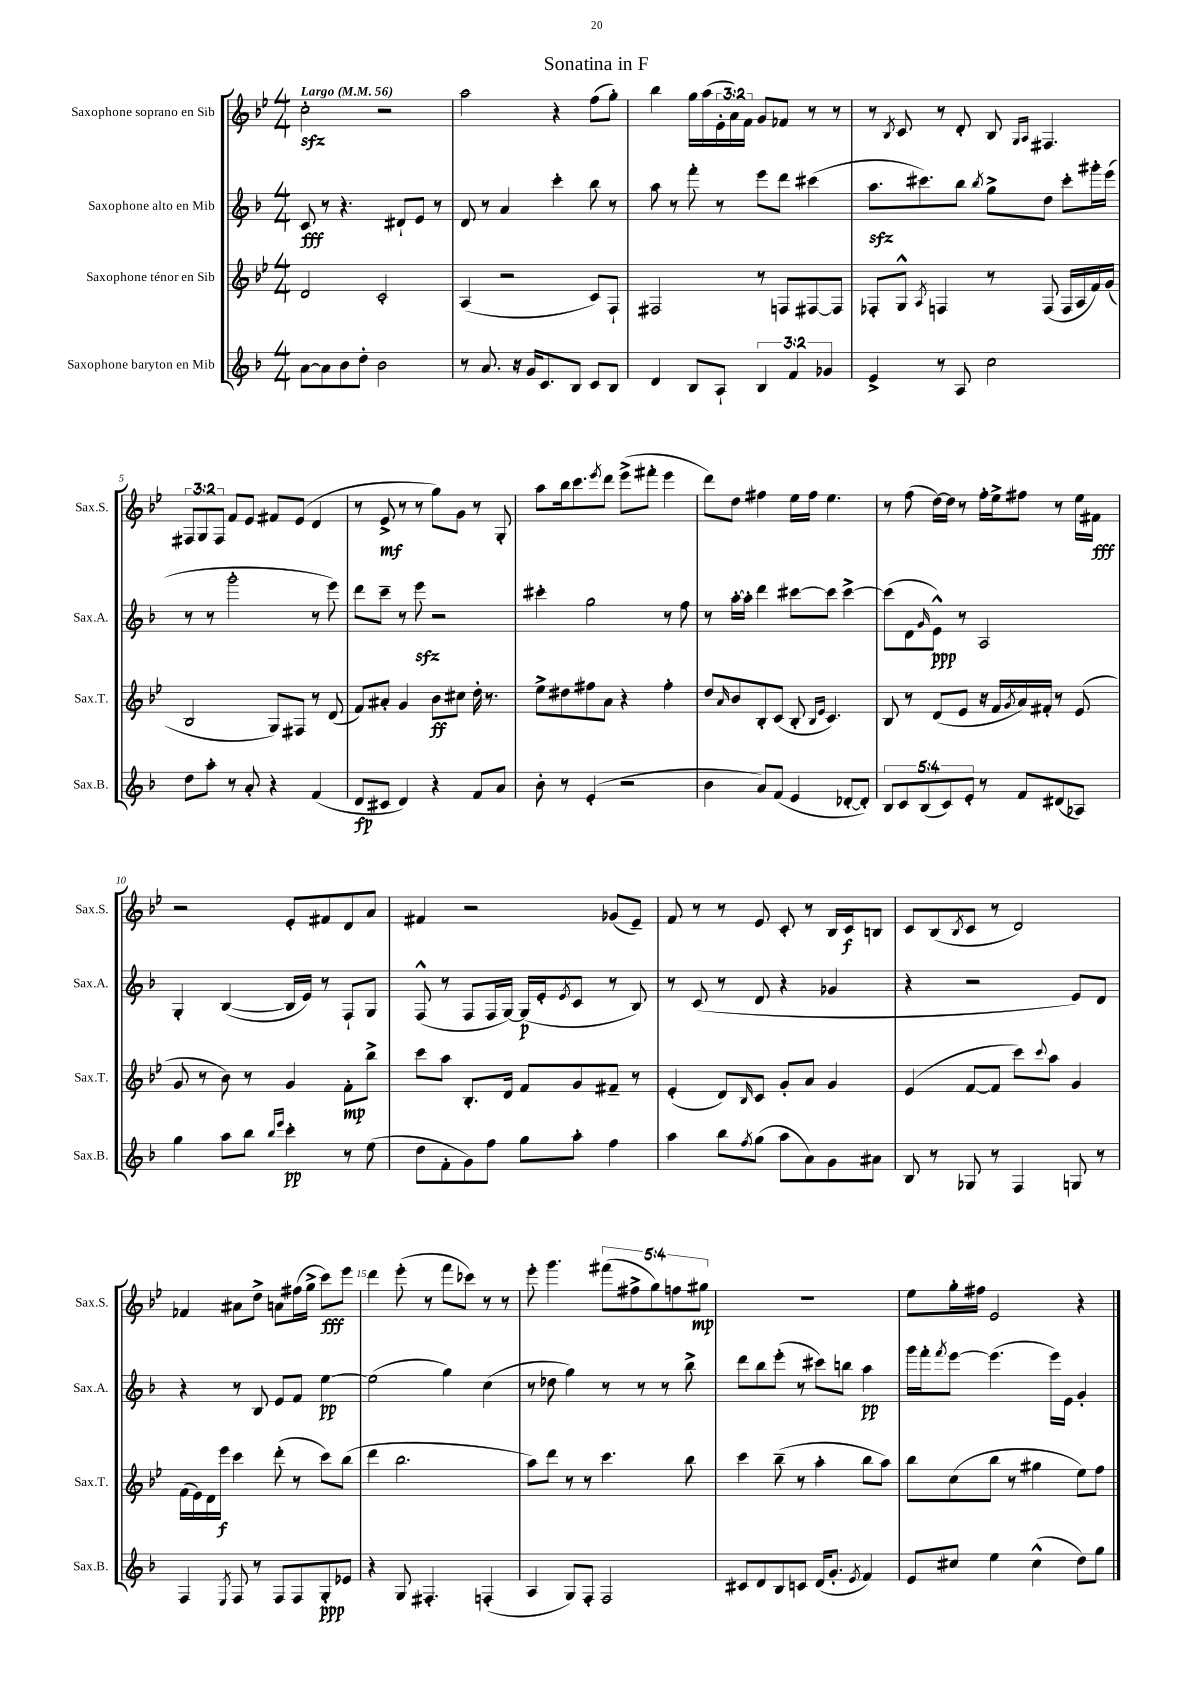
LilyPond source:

\header { title = "Sonatina in F" }
<<
\new StaffGroup <<
\new Staff = "s0" \with { instrumentName = "Saxophone soprano en Sib" shortInstrumentName = "Sax.S." } {
    \clef treble \key bes \major \numericTimeSignature \time 4/4 \override Staff.TupletNumber.text = #tuplet-number::calc-fraction-text \tempo "Largo" 4 = 56
    c''2-.\sfz r2 |
    a''2 r4 f''8( g''8-.) |
    bes''4 g''16 a''16( \tuplet 3/2 { ees'16-. a'16) f'16 } g'8 fes'8 r8 r8 |
    r8 \acciaccatura { bes8 } c'8 r8 d'8-. bes8 \grace { g16 a16 } fis4. |
    \tuplet 3/2 { fis8 g8 fis8 } f'8 ees'8 fis'8 ees'8( d'4 |
    r8 ees'8->\mf r8 r8 g''8) g'8 r8 g8-. |
    a''8 bes''16 c'''8. \acciaccatura { ees'''8 } d'''8 ees'''8->( fis'''8-. ees'''4 |
    d'''8) d''8 fis''4 ees''16 fis''16 ees''4. |
    r8 f''8( d''16~) d''16 r8 f''16-. ees''16-> fis''8 r8 ees''16 fis'16\fff |
    r2 ees'8-. fis'8 d'8 a'8 |
    fis'4 r2 ges'8( ees'8--) |
    f'8 r8 r8 ees'8 c'8-. r8 bes16 c'16\f b8 |
    c'8 bes8( \acciaccatura { bes8 } c'8 r8 d'2) |
    fes'4 ais'8 d''8-> a'8 fis''16( g''16-> c'''8\fff) ees'''8 |
    d'''4 ees'''8-.( r8 f'''8 ces'''8) r8 r8 |
    ees'''8-. g'''4. \tuplet 5/4 { fis'''8( fis''8-> g''8) f''8 gis''8\mp } |
    R1 |
    ees''8 g''16-. fis''16 ees'2 r4 \bar "|." |
}
\new Staff = "s1" \with { instrumentName = "Saxophone alto en Mib" shortInstrumentName = "Sax.A." } {
    \clef treble \key f \major \numericTimeSignature \time 4/4
    c'8\fff r8 r4. dis'8-! e'8 r8 |
    d'8 r8 a'4 c'''4-. bes''8 r8 |
    a''8 r8 f'''8-. r8 e'''8 d'''8 cis'''4( |
    a''8.\sfz cis'''8.) bes''8 \acciaccatura { bes''8 } g''8-> d''8 cis'''8-. gis'''16-. e'''16( |
    r8 r8 g'''2-. r8 e'''8) |
    d'''8 c'''8-- r8 e'''8\sfz r2 |
    cis'''4-. g''2 r8 f''8 |
    r8 a''16~-. a''16-. d'''4 cis'''8~ cis'''8 cis'''4~-> |
    cis'''8( d'8 \grace { g'16 } e'8-^\ppp) r8 a2 |
    g4-. bes4~( bes16 e'16) r8 f8-! g8 |
    f8-^( r8 f8 f16 g16~) g16\p( e'16-. \acciaccatura { e'8 } c'8 r8 bes8) |
    r8 c'8( r8 d'8 r4 ges'4 |
    r4 r2 e'8) d'8 |
    r4 r8 bes8 e'8 f'8 e''4~\pp |
    e''2( g''4) c''4( |
    r8 des''8 g''4) r8 r8 r8 bes''8-> |
    d'''8 bes''8 e'''8-.( r8 cis'''8) b''8 a''4\pp |
    g'''16 f'''16-. \acciaccatura { f'''8 } e'''8~ e'''4.( e'''16) e'16 g'4-. \bar "|." |
}
\new Staff = "s2" \with { instrumentName = "Saxophone ténor en Sib" shortInstrumentName = "Sax.T." } {
    \clef treble \key bes \major \numericTimeSignature \time 4/4
    d'2 c'2-. |
    a4( r2 c'8) f8-! |
    fis2 r8 f8 fis8~ fis8 |
    fes8-. g8-^ \acciaccatura { a8 } f4 r8 f8( f16 a16 f'16) g'16( |
    bes2 g8) fis8 r8 d'8( |
    f'8) ais'8-. g'4 bes'8\ff cis''8 d''16-. r8. |
    ees''8-> dis''8 fis''8 a'8 r4 fis''4-. |
    d''8 \grace { a'16 } bes'8 bes8-. c'8( bes8-. \grace { bes16 ees'16 } c'4.) |
    bes8 r8 d'8( ees'8 r16 f'16 \acciaccatura { g'8 } a'16) fis'16-. r8 ees'8( |
    g'8 r8 bes'8) r8 g'4 f'8-.\mp bes''8-> |
    c'''8 a''8 bes8.-. d'16 f'8 g'8 fis'8-- r8 |
    ees'4-.( d'8) \grace { bes16 } c'8 g'8-. a'8 g'4 |
    ees'4( f'8~ f'8 c'''8) \appoggiatura { c'''8 } a''8 g'4 |
    f'16( ees'16) d'16 ees'''16\f c'''4 d'''8-.( r8 c'''8) bes''8( |
    d'''4 bes''2. |
    a''8) d'''8 r8 r8 c'''4. bes''8 |
    c'''4 bes''8--( r8 a''4-. bes''8 a''8) |
    bes''8 c''8( bes''8 r8 gis''4 ees''8) f''8 \bar "|." |
}
\new Staff = "s3" \with { instrumentName = "Saxophone baryton en Mib" shortInstrumentName = "Sax.B." } {
    \clef treble \key f \major \numericTimeSignature \time 4/4 \override Staff.TupletNumber.text = #tuplet-number::calc-fraction-text
    a'8~ a'8 bes'8 d''8-. bes'2 |
    r8 a'8. r16 g'16 c'8. bes8 c'8 bes8 |
    d'4 bes8 a8-! \tuplet 3/2 { bes4 f'4 ges'4 } |
    e'4-> r8 a8 c''2 |
    d''8 a''8-. r8 a'8-. r4 f'4( |
    d'8\fp cis'8 d'4) r4 f'8 a'8 |
    bes'8-. r8 e'4-.( r2 |
    bes'4 a'8) f'8( e'4 des'8~-. des'8-.) |
    \tuplet 5/4 { bes8 c'8 bes8( c'8) e'8-. } r8 f'8 dis'8( aes8) |
    g''4 a''8 bes''8 \grace { bes''16 e'''16 } c'''4-.\pp r8 e''8( |
    d''8 f'8-. g'8) f''8 g''8 a''8-. f''4 |
    a''4 bes''8 \acciaccatura { f''8 } g''8( a''8 a'8) g'8 ais'8 |
    bes8 r8 ges8 r8 f4 g8 r8 |
    f4 \acciaccatura { e8 } f8 r8 f8 f8 g8-.\ppp ees'8 |
    r4 g8 fis4.-. f4-.( |
    a4 g8) f8-. f2 |
    cis'8 d'8 bes8 c'8 d'16( g'8.-. \acciaccatura { e'8 } f'4) |
    e'8 cis''8 e''4 cis''4-^( d''8) g''8 \bar "|." |
}
>>
>>
\layout { \context { \Score \override BarNumber.break-visibility = ##(#f #t #t) barNumberVisibility = #(every-nth-bar-number-visible 5) } }
